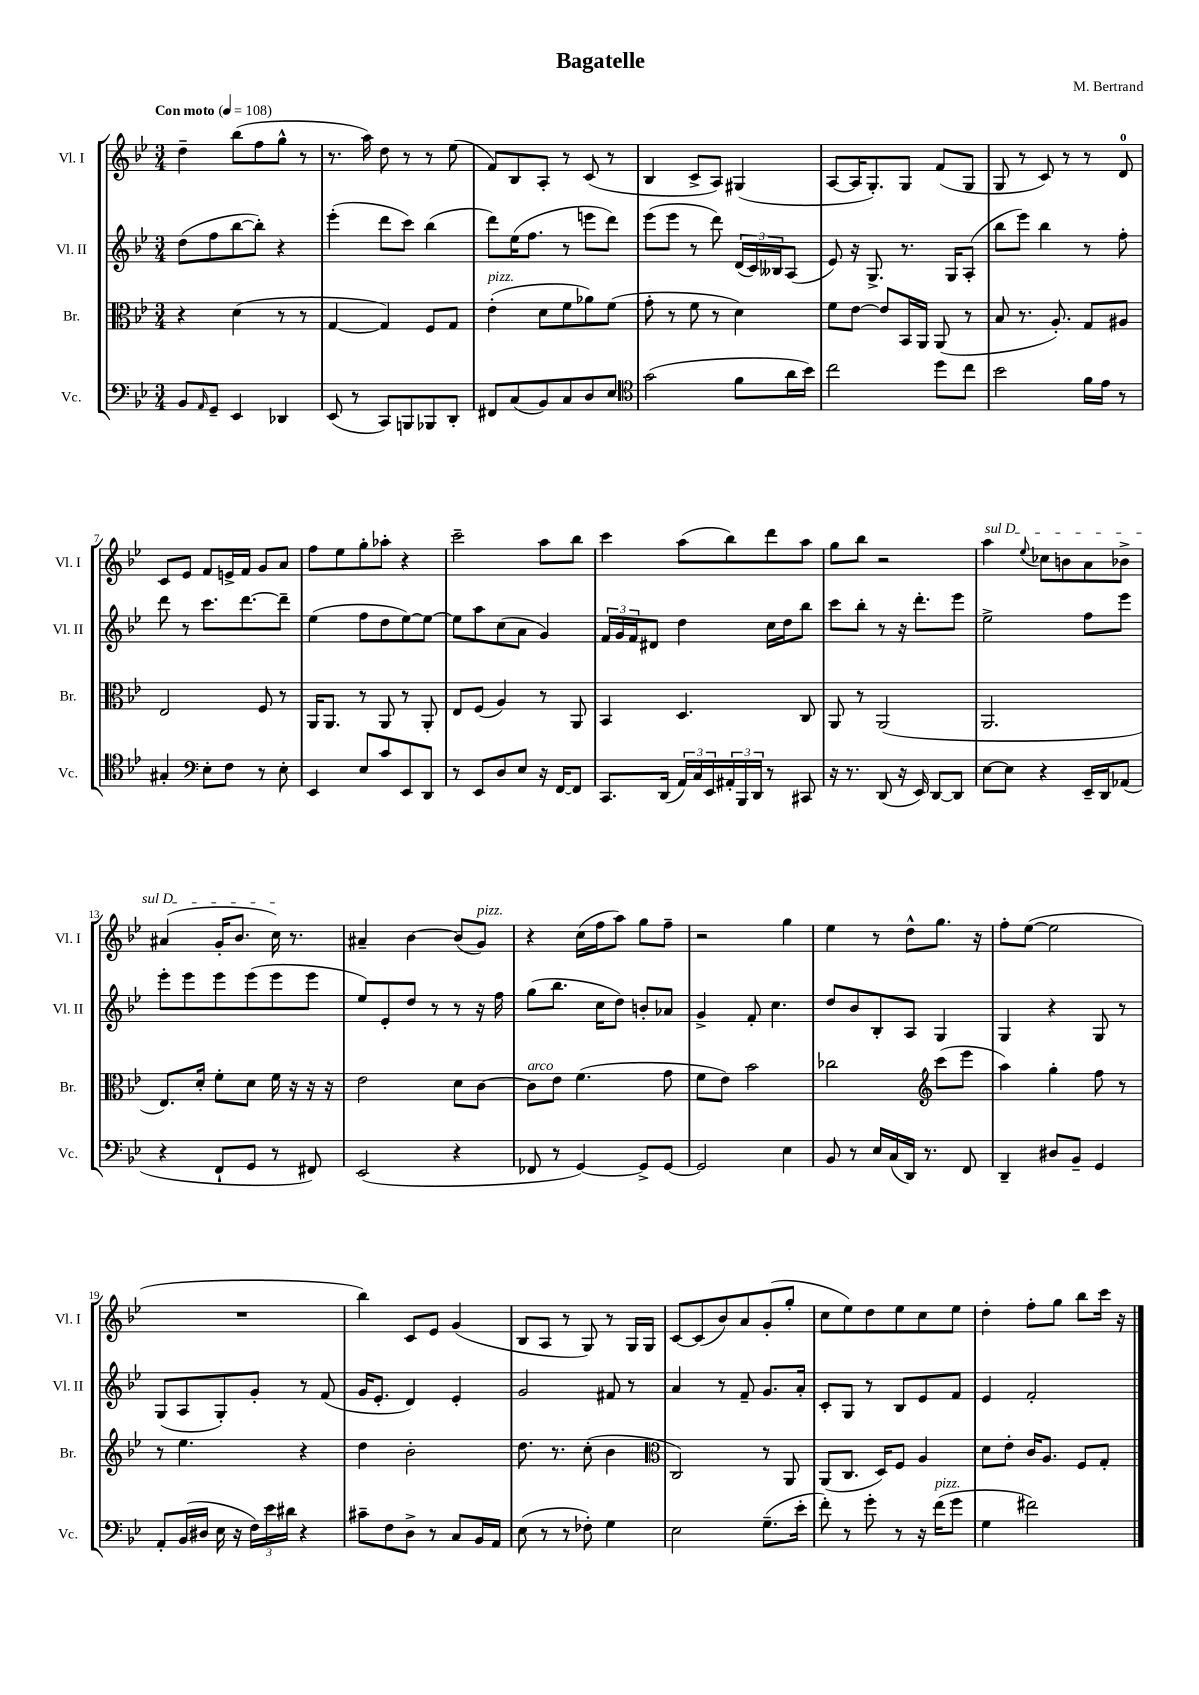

**kern	**kern	**kern	**kern
*part4	*part3	*part2	*part1
*staff4	*staff3	*staff2	*staff1
*I"Vc.	*I"Br.	*I"Vl. II	*I"Vl. I
*I'Vc.	*I'Br.	*I'Vl. II	*I'Vl. I
*clefF4	*clefC3	*clefG2	*clefG2
*k[b-e-]	*k[b-e-]	*k[b-e-]	*k[b-e-]
*M3/4	*M3/4	*M3/4	*M3/4
*MM108	*MM108	*MM108	*MM108
=1	=1	=1	=1
!	!	!	!LO:TX:a:B:t=Con moto
8BB-/L	4r	(8dd\L	4dd~\
16qqAA/	.	.	.
8GG~/J	.	8ff\	.
4EE-/	(4d\	[8bb-\	(8bb-\L
.	.	8bb-'\J])	8ff\
4DD-X/	8r	4r	8gg^^\J
.	8r	.	8r
=2	=2	=2	=2
(8EE-/	[4G/	(4eee-'\	8.r
8r	.	.	.
.	.	.	16aa\)
8CC/L)	4G/])	8ddd\L	8dd\
8BBBn/	.	8ccc\J)	8r
8BBB-X/	8F/L	(4bb-\	8r
8DD'/J	8G/J	.	(8ee-\
=3	=3	=3	=3
!	!LO:TX:a:i:t=pizz.	!	!
8FF#X/L	(4e-'\	8ddd\L)	8f/L)
(8C/	.	(16ee-\K	8B-/
.	.	8.ff\J	.
8BB-/)	8d\L	.	8A'/J
8C/	8f\	8r	8r
8D/	8a-X\)	8eeen\L	(8c/
8E-/J	(8f\J	8ddd\J)	8r
=4	=4	=4	=4
*clefC4	*	*	*
(2g\	8g'\	(8eee-\L	4B-/
.	8r	8eee-\J	.
.	8f\	8r	8c^/L
.	8r	8ddd\)	8A/J)
8f\L	4d\)	(24d/LL	(4G#X/
.	.	24c/)	.
.	.	24B--X/J	.
16a\L	.	(8A/J	.
16b-\JJ)	.	.	.
=5	=5	=5	=5
2cc\	8f\L	8e-/)	[8A/L
.	[8e-\J	16r	16A/K]
.	.	8.G^/	8.G'/)
.	8e-/L]	.	.
.	16BB-/L	8.r	8G/J
.	16AA/JJ	.	.
8dd\L	(8AA/	.	(8f/L
.	.	16G/KL	.
8cc\J	8r	(8A'/J	8G/J
=6	=6	=6	=6
2b-\	8B-/	8bb-\L	8G/
.	8.r	8eee-\J)	8r
.	.	4bb-\	8c/)
.	8.A'/)	.	.
.	.	.	8r
16f\LL	8G/L	8r	8r
16e-\JJ	.	.	.
8r	8A#X/J	8ff'\	8d/
!!LO:LB:g=z
=7	=7	=7	=7
4G#X'/	2E-/	8ddd\	8c/L
.	.	8r	8e-/J
*clefF4	*	*	*
8E-'\L	.	8.ccc\L	8f/L
8F\J	.	.	16en^/L
.	.	[8.ddd\	16f/JJ
8r	8F/	.	8g/L
8E-'\	8r	8ddd~\J]	8a/J
=8	=8	=8	=8
4EE-/	16AA/KL	(4ee-\	8ff\L
.	8.AA/J	.	.
.	.	.	8ee-\
8E-/L	8r	8ff\L	8gg'\
8c/	8AA/	8dd\	8aa-X'\J
8EE-/	8r	[8ee-\)	4r
8DD/J	8AA'/	8ee-\J_	.
=9	=9	=9	=9
8r	8E-/L	8ee-\L]	2ccc~\
8EE-/L	(8F/J	8aa\	.
8D/	4A/)	(8cc\	.
8E-/J	.	8a\J	.
16r	8r	4g/)	8aa\L
[16FF/KL	.	.	.
8FF/J]	8AA/	.	8bb-\J
=10	=10	=10	=10
8.CC/L	4BB-/	24f/LL	4ccc\
.	.	24g/	.
.	.	24f/J	.
.	.	8d#X/J	.
(16DD/Jk	.	.	.
24AA/LL)	4.D/	4dd\	(8aa\L
24C/	.	.	.
24EE-/	.	.	.
24AA#X'/	.	.	8bb-\)
24BBB-/	.	.	.
24DD/JJ	.	.	.
8r	.	16cc\LL	8ddd\
.	.	16dd\J	.
8CC#X/	8C/	8bb-\J	8aa\J
=11	=11	=11	=11
16r	8AA/	8ccc\L	8gg\L
8.r	.	.	.
.	8r	8bb-'\J	8bb-\J
(8DD/	(2AA/	8r	2r
16r	.	16r	.
16EE-/)	.	8.ddd'\L	.
[8DD/L	.	.	.
8DD/J]	.	8eee-\J	.
=12	=12	=12	=12
!	!	!	!LO:TX:a:i:t=sul D
[8E-\L	2.AA/	2ee-^\	4aa\
8E-\J]	.	.	.
.	.	.	8qqee-/
4r	.	.	8cc-X\L
.	.	.	8bn\
16EE-~/LL	.	8ff\L	8a\
16DD/J	.	.	.
(8AA-X/J	.	8eee-\J	8b-X^\J
!!LO:LB:g=z
=13	=13	=13	=13
4r	8.E-/L)	8eee-'\L	(4a#X/
.	.	8eee-\	.
.	16d'/Jk	.	.
8FF`/L	8f'\L	8eee-\	16g'/KL
.	.	.	8.b-/J
8GG/J	8d\J	(8eee-\	.
8r	16f\	8eee-\	16cc\)
.	16r	.	8.r
8FF#X/)	16r	8eee-\J	.
.	16r	.	.
=14	=14	=14	=14
(2EE-/	2e-\	8ee-/L)	4a#X~/
.	.	8e-'/	.
.	.	8dd/J	[4b-\
.	.	8r	.
4r	8d\L	8r	(8b-/L]
!	!	!	!LO:TX:a:i:t=pizz.
.	[8c\J	16r	8g/J)
.	.	16ff\	.
=15	=15	=15	=15
!	!LO:TX:a:i:t=arco	!	!
8FF-X/	8c\L]	(8gg\L	4r
8r	8e-\J	8.bb-\J	.
[4GG/)	(4.f\	.	(16cc\LL
.	.	16cc\KL	16ff\J
.	.	8dd\J)	8aa\J)
8GG^/L]	.	8bn'/L	8gg\L
[8GG/J	8g\	8a-X/J	8ff~\J
=16	=16	=16	=16
2GG/]	8f\L	4g^/	2r
.	8e-\J)	.	.
.	2b-\	8f'/	.
.	.	4.cc\	.
4E-\	.	.	4gg\
=17	=17	=17	=17
8BB-/	2cc-X\	8dd/L	4ee-\
8r	.	8b-/	.
16E-/LL	.	8B-'/	8r
(16C/	.	.	.
16DD/JJ)	.	8A/J	8dd^^\L
8.r	.	.	.
*	*clefG2	*	*
.	(8ccc\L	4G/	8.gg\J
8FF/	8eee-\J	.	.
.	.	.	16r
=18	=18	=18	=18
4DD~/	4aa\)	4G/	8ff'\L
.	.	.	([8ee-\J
8D#X/L	4gg'\	4r	2ee-\]
8BB-~/J	.	.	.
4GG/	8ff\	8G/	.
.	8r	8r	.
!!LO:LB:g=z
=19	=19	=19	=19
8AA'/L	8r	(8G/L	2.r
(16BB-/L	4.ee-\	8A/	.
16D#X/JJ	.	.	.
16E-\	.	8G'/)	.
16r	.	.	.
24F\LL)	.	8g'/J	.
24e-\	.	.	.
24d#X\JJ	.	.	.
4r	4r	8r	.
.	.	(8f/	.
=20	=20	=20	=20
8c#X~\L	4dd\	16g/KL	4bb-\)
.	.	8.e-'/J	.
8F\	.	.	.
8D^\J	2b-'\	4d/)	8c/L
8r	.	.	8e-/J
8C/L	.	4e-'/	(4g/
16BB-/L	.	.	.
16AA/JJ	.	.	.
=21	=21	=21	=21
(8E-\	8.dd\	2g/	8B-/L
8r	.	.	8A/J
.	8.r	.	.
8r	.	.	8r
8F-X'\)	(8cc'\	.	8G/)
4G\	4b-\	8f#X/	8r
.	.	8r	16G/LL
.	.	.	16G/JJ
=22	=22	=22	=22
*	*clefC3	*	*
2E-\	2C/)	4a/	[8c/L
.	.	.	(8c/]
.	.	8r	8b-/)
.	.	8f~/	8a/
(8.G~\L	8r	8.g/L	(8g'/
.	8AA/	.	8gg'/J
16e-'\Jk	.	16a'/Jk	.
=23	=23	=23	=23
8f'\)	(8AA/L	8c'/L	8cc\L
8r	8.C/J	8G/J	8ee-\)
8g'\	.	8r	8dd\
.	16D/KL)	.	.
8r	8F/J	8B-/L	8ee-\
16r	4A/	8e-/	8cc\
!LO:TX:a:i:t=pizz.	!	!	!
(16f\KL	.	.	.
8g\J	.	8f/J	8ee-\J
=24	=24	=24	=24
4G\	8d\L	4e-/	4dd'\
.	8e-'\J	.	.
2f#X\)	16c/KL	2f'/	8ff'\L
.	8.A/J	.	.
.	.	.	8gg\J
.	8F/L	.	8bb-\L
.	8G'/J	.	16ccc\Jk
.	.	.	16r
==	==	==	==
*-	*-	*-	*-
